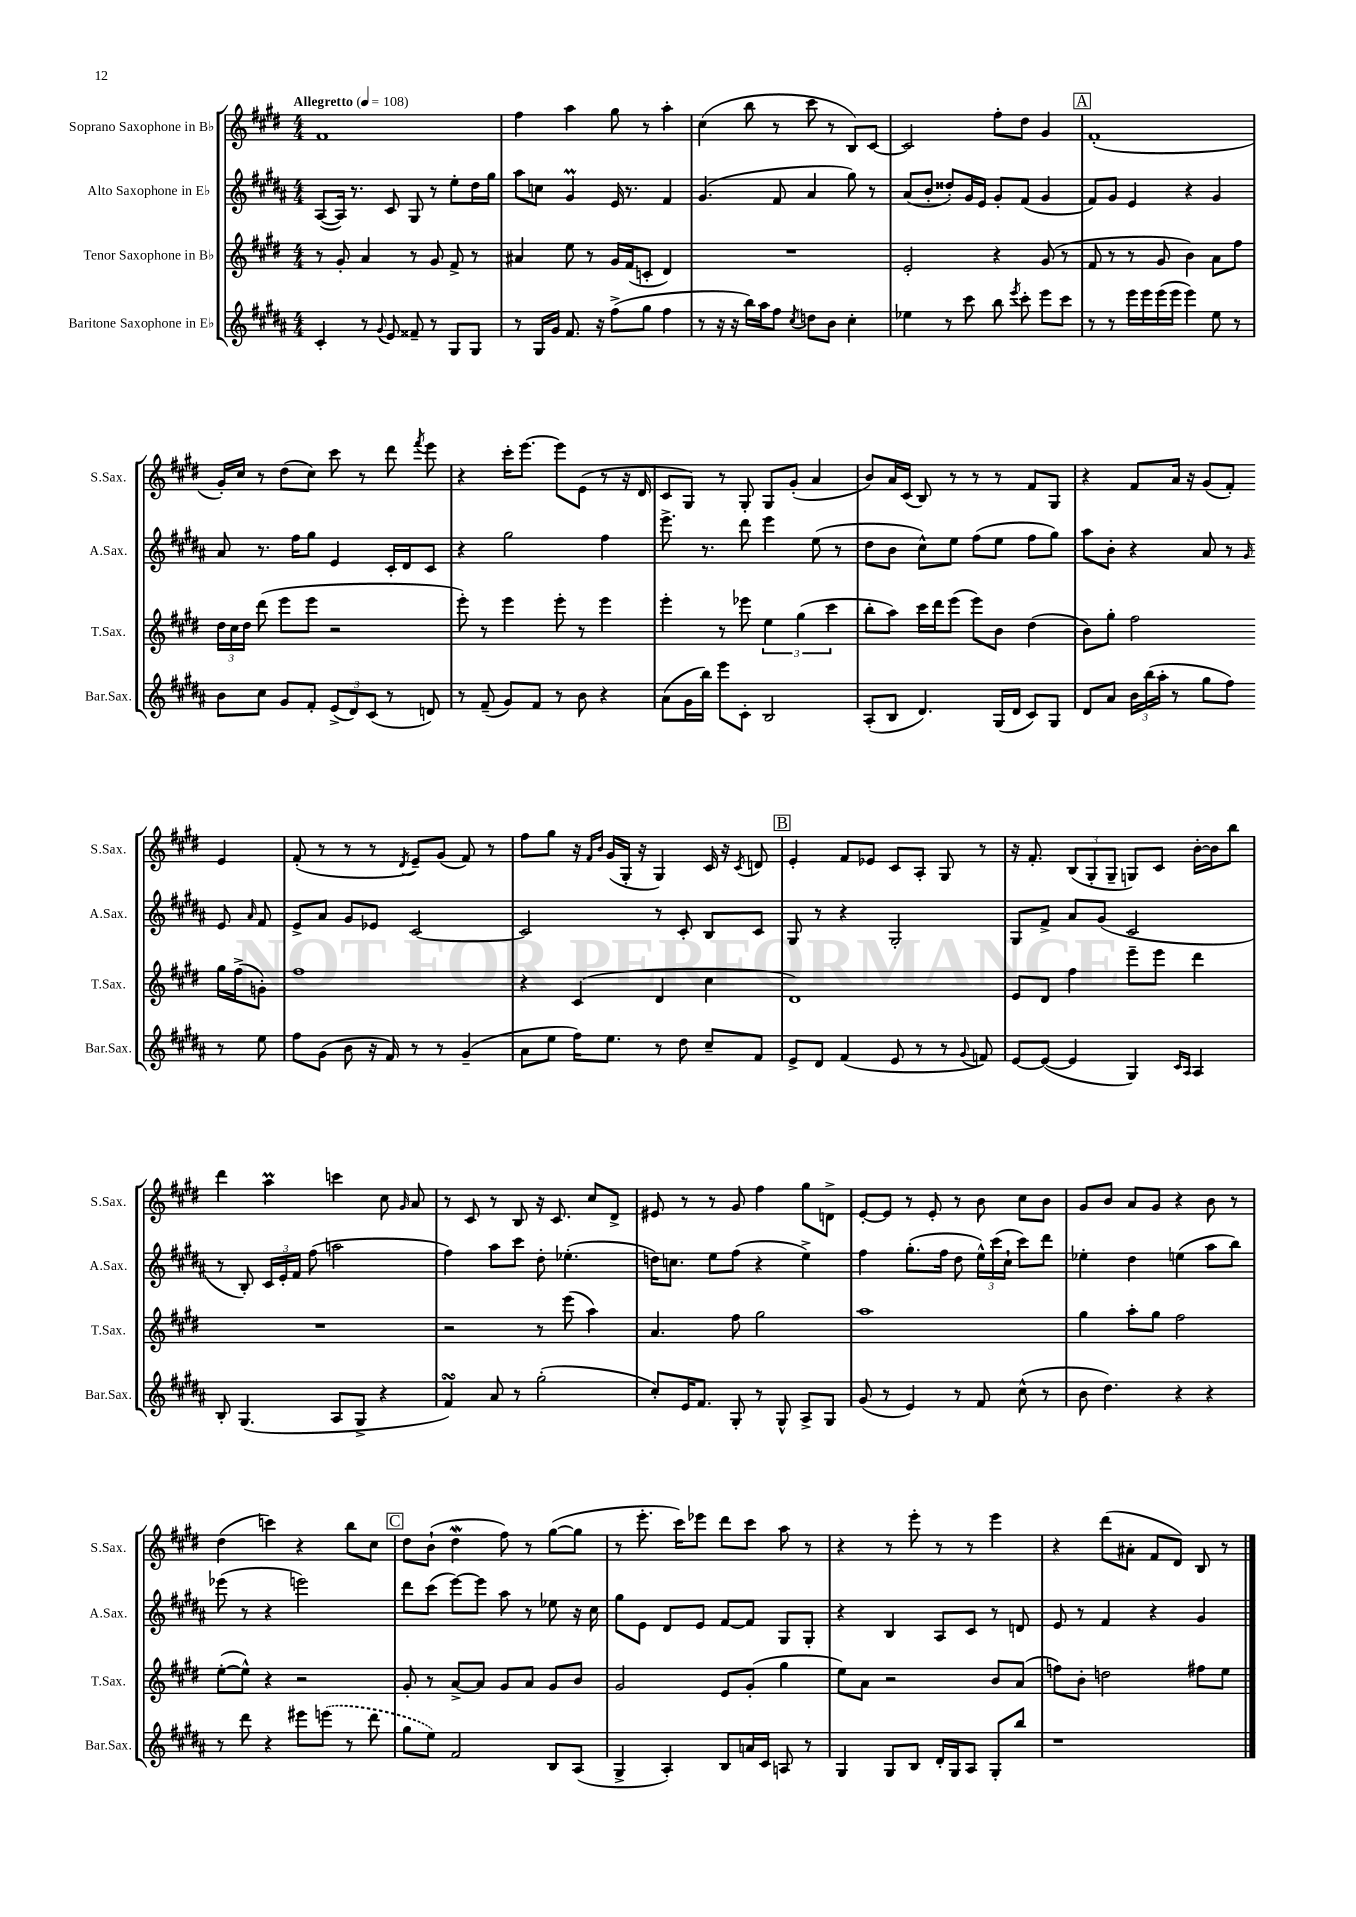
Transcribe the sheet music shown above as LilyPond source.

<<
\new StaffGroup <<
\new Staff = "s0" \with { instrumentName = "Soprano Saxophone in Bb" shortInstrumentName = "S.Sax." } {
    \clef treble \key e \major \numericTimeSignature \time 4/4 \tempo "Allegretto" 4 = 108
    \autoBeamOff fis'1 |
    fis''4 a''4 gis''8 r8 a''4-. |
    cis''4( b''8 r8 cis'''8 r8 b8[) cis'8]~ |
    cis'2 fis''8[-. dis''8] gis'4 |
    \mark \markup { \box "A" } fis'1-.( |
    gis'16[-.) cis''16] r8 dis''8[( cis''8]) cis'''8 r8 dis'''8 \acciaccatura { fis'''8 } e'''8 |
    r4 cis'''16[-. e'''8.]~ e'''8[ e'8]( r8 r16 dis'16 |
    cis'8[ gis8]) r8 gis8-. gis8[ gis'8]-.( a'4 |
    b'8[) a'16 cis'16]( b8) r8 r8 r8 fis'8[ gis8] |
    r4 fis'8[ a'16] r16 gis'8[( fis'8]-.) e'4 |
    fis'8-.( r8 r8 r8 \acciaccatura { dis'8 } e'8[--) gis'8]( fis'8) r8 |
    fis''8[ gis''8] r16 \grace { fis'16[ b'16] } gis'16[( gis16]-. r16 gis4) cis'16 r16 \acciaccatura { cis'8 } d'8 |
    \mark \markup { \box "B" } e'4-. fis'8[ ees'8] cis'8[ a8]-. gis8 r8 |
    r16 fis'8.-. \tuplet 3/2 { b8[( gis8-. gis8]-- } g8[) cis'8] b'16[~-. b'16 b''8] |
    dis'''4 a''4\prall c'''4 cis''8 \grace { gis'16 } a'8 |
    r8 cis'8 r8 b8 r16 cis'8. cis''8[ dis'8]-> |
    eis'8 r8 r8 gis'8 fis''4 gis''8[ d'8]-> |
    e'8[~-. e'8] r8 e'8-. r8 b'8 cis''8[ b'8] |
    gis'8[ b'8] a'8[ gis'8] r4 b'8 r8 |
    dis''4( c'''4) r4 b''8[ cis''8] |
    \mark \markup { \box "C" } dis''8[ b'8]-!( dis''4\mordent fis''8) r8 gis''8[~( gis''8] |
    r8 e'''8.-. cis'''16[) ees'''8] dis'''8[ cis'''8] a''8 r8 |
    r4 r8 e'''8-. r8 r8 e'''4 |
    r4 dis'''8[( ais'8]-. fis'8[ dis'8]) b8 r8 \bar "|." |
}
\new Staff = "s1" \with { instrumentName = "Alto Saxophone in Eb" shortInstrumentName = "A.Sax." } {
    \clef treble \key b \major \numericTimeSignature \time 4/4
    \autoBeamOff ais8[~( ais16]) r8. cis'8 gis8 r8 e''8[-. dis''16 gis''16] |
    ais''8[ c''8] gis'4\prall e'16 r8. fis'4 |
    gis'4.( fis'8 ais'4 gis''8) r8 |
    ais'8[( b'8]-. disis''8[-.) gis'16 e'16] gis'8[-. fis'8]( gis'4 |
    \mark \markup { \box "A" } fis'8[) gis'8] e'4 r4 gis'4 |
    ais'8 r8. fis''16[ gis''8] e'4 cis'16[-. dis'16 cis'8] |
    r4 gis''2 fis''4 |
    e'''8.-> r8. dis'''8 e'''4 e''8( r8 |
    dis''8[ b'8] cis''8[-^) e''8] fis''8[( e''8] fis''8[ gis''8]) |
    ais''8[ b'8]-. r4 ais'8 r8 \grace { gis'16 } e'8 \grace { ais'16 } fis'8 |
    e'8[-> ais'8] gis'8[ ees'8] cis'2~ |
    cis'2 r8 cis'8-. b8[ cis'8] |
    \mark \markup { \box "B" } gis8 r8 r4 gis2-. |
    gis8[ fis'8]-> ais'8[ gis'8]( cis'2 |
    r8 b8-.) \tuplet 3/2 { cis'16[ e'16-. fis'16] } fis''8( a''2 |
    fis''4) ais''8[ cis'''8] dis''8-. ees''4.-.( |
    d''16[) c''8.] e''8[ fis''8]( r4 e''4->) |
    fis''4 gis''8.[-.( fis''16] dis''8 \tuplet 3/2 { e''16[-^) cis'''16( cis''16]-! } cis'''8[) dis'''8] |
    ees''4-. dis''4 e''4( ais''8[ b''8]) |
    ees'''8( r8 r4 e'''2) |
    \mark \markup { \box "C" } dis'''8[ cis'''8]( e'''8[~) e'''8] ais''8 r8 ees''8 r16 cis''16 |
    gis''8[ e'8] dis'8[ e'8] fis'8[~ fis'8] gis8[ gis8]-. |
    r4 b4 ais8[ cis'8] r8 d'8 |
    e'8 r8 fis'4 r4 gis'4 \bar "|." |
}
\new Staff = "s2" \with { instrumentName = "Tenor Saxophone in Bb" shortInstrumentName = "T.Sax." } {
    \clef treble \key e \major \numericTimeSignature \time 4/4
    \autoBeamOff r8 gis'8-. a'4 r8 gis'8 fis'8-> r8 |
    ais'4 e''8 r8 gis'16[ fis'16( c'8]-. dis'4) |
    R1 |
    e'2-. r4 gis'8( r8 |
    \mark \markup { \box "A" } fis'8 r8 r8 gis'8 b'4) a'8[ fis''8] |
    \tuplet 3/2 { dis''16[ cis''16 dis''16] } dis'''8( e'''8[ e'''8] r2 |
    e'''8-.) r8 e'''4 e'''8-. r8 e'''4 |
    e'''4-. r8 ees'''8 \tuplet 3/2 { e''4 gis''4( cis'''4 } |
    b''8[-. a''8]) cis'''16[ dis'''16 e'''8]( e'''8[) b'8] dis''4( |
    b'8[) gis''8]-. fis''2 gis''16[ fis''16->( g'8]-.) |
    fis''1 |
    r4 cis'4( dis'4 cis''4 |
    \mark \markup { \box "B" } dis'1) |
    e'8[ dis'8] fis''4 e'''8[-- e'''8] dis'''4 |
    R1 |
    r2 r8 e'''8( a''4) |
    a'4. fis''8 gis''2 |
    a''1 |
    gis''4 a''8[-. gis''8] fis''2 |
    e''8[~-.( e''8]-^) r4 r2 |
    \mark \markup { \box "C" } gis'8-. r8 a'8[~-> a'8] gis'8[ a'8] gis'8[ b'8] |
    gis'2 e'8[ gis'8]-.( gis''4 |
    e''8[) a'8] r2 b'8[ a'8]( |
    f''8[) b'8]-. d''2 fis''8[ e''8] \bar "|." |
}
\new Staff = "s3" \with { instrumentName = "Baritone Saxophone in Eb" shortInstrumentName = "Bar.Sax." } {
    \clef treble \key b \major \numericTimeSignature \time 4/4
    \autoBeamOff cis'4-. r8 \appoggiatura { gis'8 } e'8 fisis'8-- r8 gis8[ gis8] |
    r8 gis16[ gis'16] fis'8. r16 fis''8[->( gis''8] fis''4 |
    r8 r16 r16 b''16[) ais''16 fis''8] \acciaccatura { cis''8 } d''8[ b'8] cis''4-. |
    ees''4 r8 cis'''8 b''8 \acciaccatura { e'''8 } cis'''8-. e'''8[ cis'''8] |
    \mark \markup { \box "A" } r8 r8 e'''16[ e'''16 e'''16( e'''16] e'''4) e''8 r8 |
    b'8[ cis''8] gis'8[ fis'8]-. \tuplet 3/2 { e'8[->( dis'8) cis'8]( } r8 d'8) |
    r8 fis'8--( gis'8[) fis'8] r8 b'8 r4 |
    ais'8[( gis'16 b''16]) e'''8[ cis'8]-. b2 |
    ais8[-.( b8] dis'4.) gis16[( dis'16] cis'8[) gis8] |
    dis'8[ ais'8] \tuplet 3/2 { b'16[ b''16( ais''16]-. } r8 gis''8[ fis''8]) r8 e''8 |
    fis''8[ gis'8]( b'8 r16 fis'16) r8 r8 gis'4--( |
    ais'8[ e''8] fis''16[) e''8.] r8 dis''8 cis''8[-- fis'8] |
    \mark \markup { \box "B" } e'8[-> dis'8] fis'4( e'8 r8 r8 \appoggiatura { gis'8 } f'8) |
    e'8[~ e'8]~( e'4 gis4) \grace { cis'16[ ais16] } ais4 |
    b8-. gis4.( ais8[ gis8]-> r4 |
    fis'4\turn) ais'8 r8 gis''2-.( |
    cis''8[-.) e'16 fis'8.] gis8-. r8 gis8-^ ais8[-> gis8] |
    gis'8( r8 e'4) r8 fis'8 cis''8-^( r8 |
    b'8 dis''4.) r4 r4 |
    r8 dis'''8 r4 eis'''8[ \once \slurDashed e'''8]( r8 dis'''8 |
    \mark \markup { \box "C" } gis''8[ e''8]) fis'2 b8[ ais8]( |
    gis4-> ais4-.) b8[ a'16 cis'16] a8 r8 |
    gis4 gis8[ b8] dis'16[-. gis16 ais8] gis8[-. b''8] |
    r1 \bar "|." |
}
>>
>>
\layout { \context { \Score \remove "Bar_number_engraver" } }
